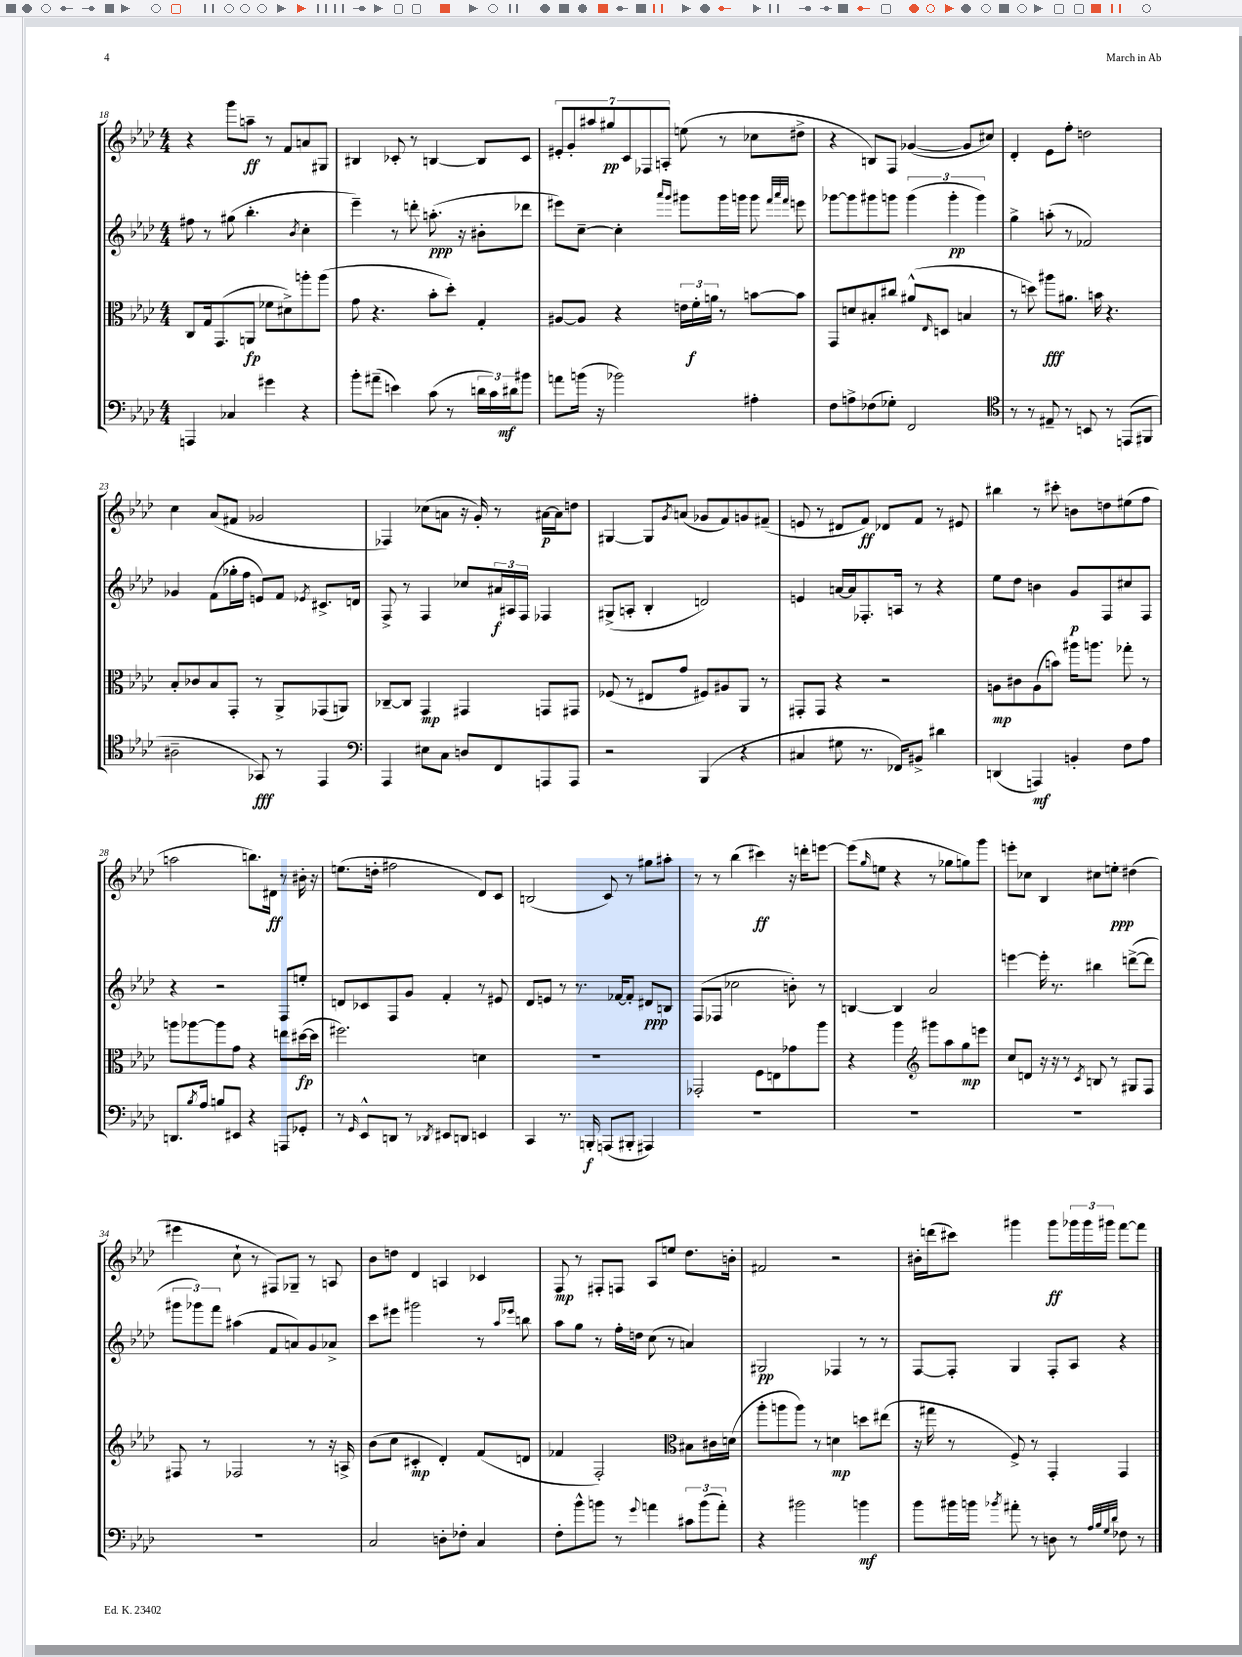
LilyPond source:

<<
\new StaffGroup <<
\new Staff = "s0" {
    \clef treble \key aes \major \numericTimeSignature \time 4/4
    r4 g'''8 a''8--\ff r8 f'8 a'8 gis8 |
    bis4 ces'8-. r8 b4~ b8 ces'8 |
    \tuplet 7/4 { eis'8-. g'8-. ais''8 gis''8\pp c'8 fes8 a8-. } e''8( r8 ces''8 dis''8-> |
    r4 b8) f8 ges'4~( ges'8 cis''8) |
    des'4-. ees'8 f''8-. d''2 |
    c''4 aes'8( fis'8 ges'2 |
    fes4) ces''8( a'8 r16 g'16-.) r8 ais'16~\p ais'16 d''8 |
    gis4~ gis8 \acciaccatura { g'8 } a'8( ges'8 f'8) g'8 fis'8--( |
    e'8 r8 dis'8 f'8\ff) des'8 f'8 r8 eis'8 |
    bis''4 r8 cis'''8-. b'8 d''8 eis''8( f''8 |
    a''2 b''8.) dis'16\ff r8 bis'16-. r16 |
    e''8.( d''16-. fis''2 des'8) c'8 |
    b2( c'8) r8 gis''8 ais''8-. |
    r8 r8 bes''4( cis'''4\ff) r16 d'''16-. e'''8~ |
    e'''8( \grace { g''16 } e''8 r4 r8 ges''8 g''8) g'''8 |
    e'''8-. ces''8 bes4 cis''8 e''8-.\ppp dis''4( |
    eis'''4 c''8-! r8 fis8) ges8-- r8 a8 |
    bes'8 d''8 des'4 a4 ces'4 |
    f8\mp r8 fis8-. f8 aes8 e''8 des''8. b'16-. |
    fis'2 r2 |
    bis'16-. d'''16( cis'''8) gis'''4 gis'''8\ff \tuplet 3/2 { ges'''16 ges'''16 gis'''16 } f'''8~ f'''8 \bar "|." |
}
\new Staff = "s1" {
    \clef treble \key aes \major \numericTimeSignature \time 4/4
    fis''8 r8 gis''8( bes''4.-. \acciaccatura { bes'8 } c''4-. |
    ees'''4--) r8 d'''8-. a''8.-.\ppp( r16 bis'8-. des'''8 |
    eis'''8) c''8~-- c''4-. \grace { aes'''16 g'''16 } gis'''8 gis'''16 g'''16 g'''8 \grace { f'''32 aes'''32 f'''32 } e'''8 |
    ges'''8~ ges'''8 gis'''8 g'''8 \tuplet 3/2 { g'''4( g'''4-.\pp g'''4) } |
    g''4-> a''8-.( r8 fes'2) |
    ges'4 f'8( ges''16-. f''16 e'8) f'8 \acciaccatura { ees'8 } cis'8.-> d'16 |
    f8-> r8 f4 ces''8 \tuplet 3/2 { ais'16\f ais16 f16 } fes4 |
    gis8->( a8-. bes4-. d'2) |
    e'4 a'16~ a'16 fes8.-. a16 r8 r4 |
    ees''8 des''8 b'4 g'8\p f8 cis''8 f8 |
    r4 r2 f8 e''8-. |
    d'8 ces'8 f8 g'8 f'4-. r8 eis'8 |
    des'8 e'8 r8 r8. fes'16~ fes'8-. dis'8\ppp b8 |
    f8( fes8 ces''2 b'8-.) r8 |
    b4~ b4 aes'2 |
    e'''4~ e'''16-. r8. bis''4 d'''8~->( d'''8 |
    \tuplet 3/2 { gis'''8 ges'''8) f'''8 } ais''4( f'8 a'8) g'8 aes'8-> |
    c'''8 eis'''8 gis'''2 r8 \grace { aes''16 ees'''16 } b''8 |
    aes''8 g''8 r8 f''16-. d''16 c''8( r8 a'4) |
    gis2\pp fes4 r8 r8 |
    f8~ f8-. g4 f8-. aes8 r4 \bar "|." |
}
\new Staff = "s2" {
    \clef alto \key aes \major \numericTimeSignature \time 4/4
    c8 g16 g,8.( a,8\fp fes'8 dis'8->) a''8-. a''8( |
    g'8 r4. bes'8-. des''8-.) g4-. |
    ais8~ ais8 r4 \tuplet 3/2 { e'16 f'16-.\f a'16 } r8 b'8~ b'8 |
    g,8 d'8 bis8-. cis''8 ais'8-^( \grace { ees16 } d8 b4 |
    r8 d''8) ais''8\fff ais'8. b'16 r4. |
    bes8-. ces'8 bes8 g,8-. r8 aes,8-> ges,8( a,8) |
    ces8~-- ces8 g,4\mp gis,4 g,8 gis,8 |
    fes8( r8 eis8 g'8 fis8) ais8 aes,8 r8 |
    gis,8-. gis,8 r4 r2 |
    a8\mp cis'8 a8( b'8) ais''16 a''8. ges''8-. r8 |
    a''8 aes''8~ aes''8 g'8 r4 e''8 dis''16~\fp( dis''16 |
    fis''2.) d'4 |
    R1 |
    ges,2-. f8 e8 ges'8 aes''8 |
    r4 aes''4 \clef treble gis'''8 aes''8 g''8\mp e'''8 |
    c''8 d'8 r16 r16 r8 \acciaccatura { c'8 } b8 r8 gis8 f8 |
    fis8 r8 fes2 r8 r16 a16-> |
    bes'8( c''8 cis'4-.\mp des'4-.) f'8( d'8 |
    fes'4 f2-.) \clef alto bis8 cis'16 d'16( |
    aes''8-. a''8 a''8) r8 d'4\mp d''8 eis''8( |
    r16 gis''16 r8 f8->) r8 g,4-. g,4 \bar "|." |
}
\new Staff = "s3" {
    \clef bass \key aes \major \numericTimeSignature \time 4/4
    a,,4 ces4 gis'4 r4 |
    bes'8-. ais'8--( e'4) c'8( r8 \tuplet 3/2 { d'16 c'16) dis'16\mf } bis'8 |
    a'8 b'16( r16 bes'2) ais4-. |
    f8 a8-> fes8( ges8-.) f,2 |
    \clef tenor r8 r8 eis8-- r8 b,8 r8 e,8( fis,8 |
    ais2-- ges,8\fff) r8 ees,4 |
    \clef bass aes,,4 eis8 c8 d8 f,8 a,,8 a,,8 |
    r2 bes,,4( r4 |
    cis4 gis8 r8. fes,16) bis,8-> dis'4 |
    d,4( a,,4\mf) b,4-. f8 aes8 |
    d,8. \acciaccatura { bes8 } aes16 b8 eis,8 r4 a,,8 ges,8-. |
    r8 \grace { g,16 } ees,8-^ d,8 r8 \acciaccatura { des,8 } eis,8 d,8 e,4 |
    c,4 r8. b,,16-.\f a,,8( bis,,8-. ais,,4) |
    R1 |
    R1 |
    R1 |
    R1 |
    c2 d8-. fes8-. c4 |
    f8-. bes'8-^ b'8 r8 \appoggiatura { g'8 } a'4 \tuplet 3/2 { cis'8 b'8( a'8-.) } |
    r4 bis'2 b'4\mf |
    bes'8 bis'16 b'16 \acciaccatura { bes'8 } ais'8-. r8 d8 r8 \grace { aes32 bes32 g32 des'32 } fes8 r8 \bar "|." |
}
>>
>>
\layout { \context { \Score currentBarNumber = #18 } }
